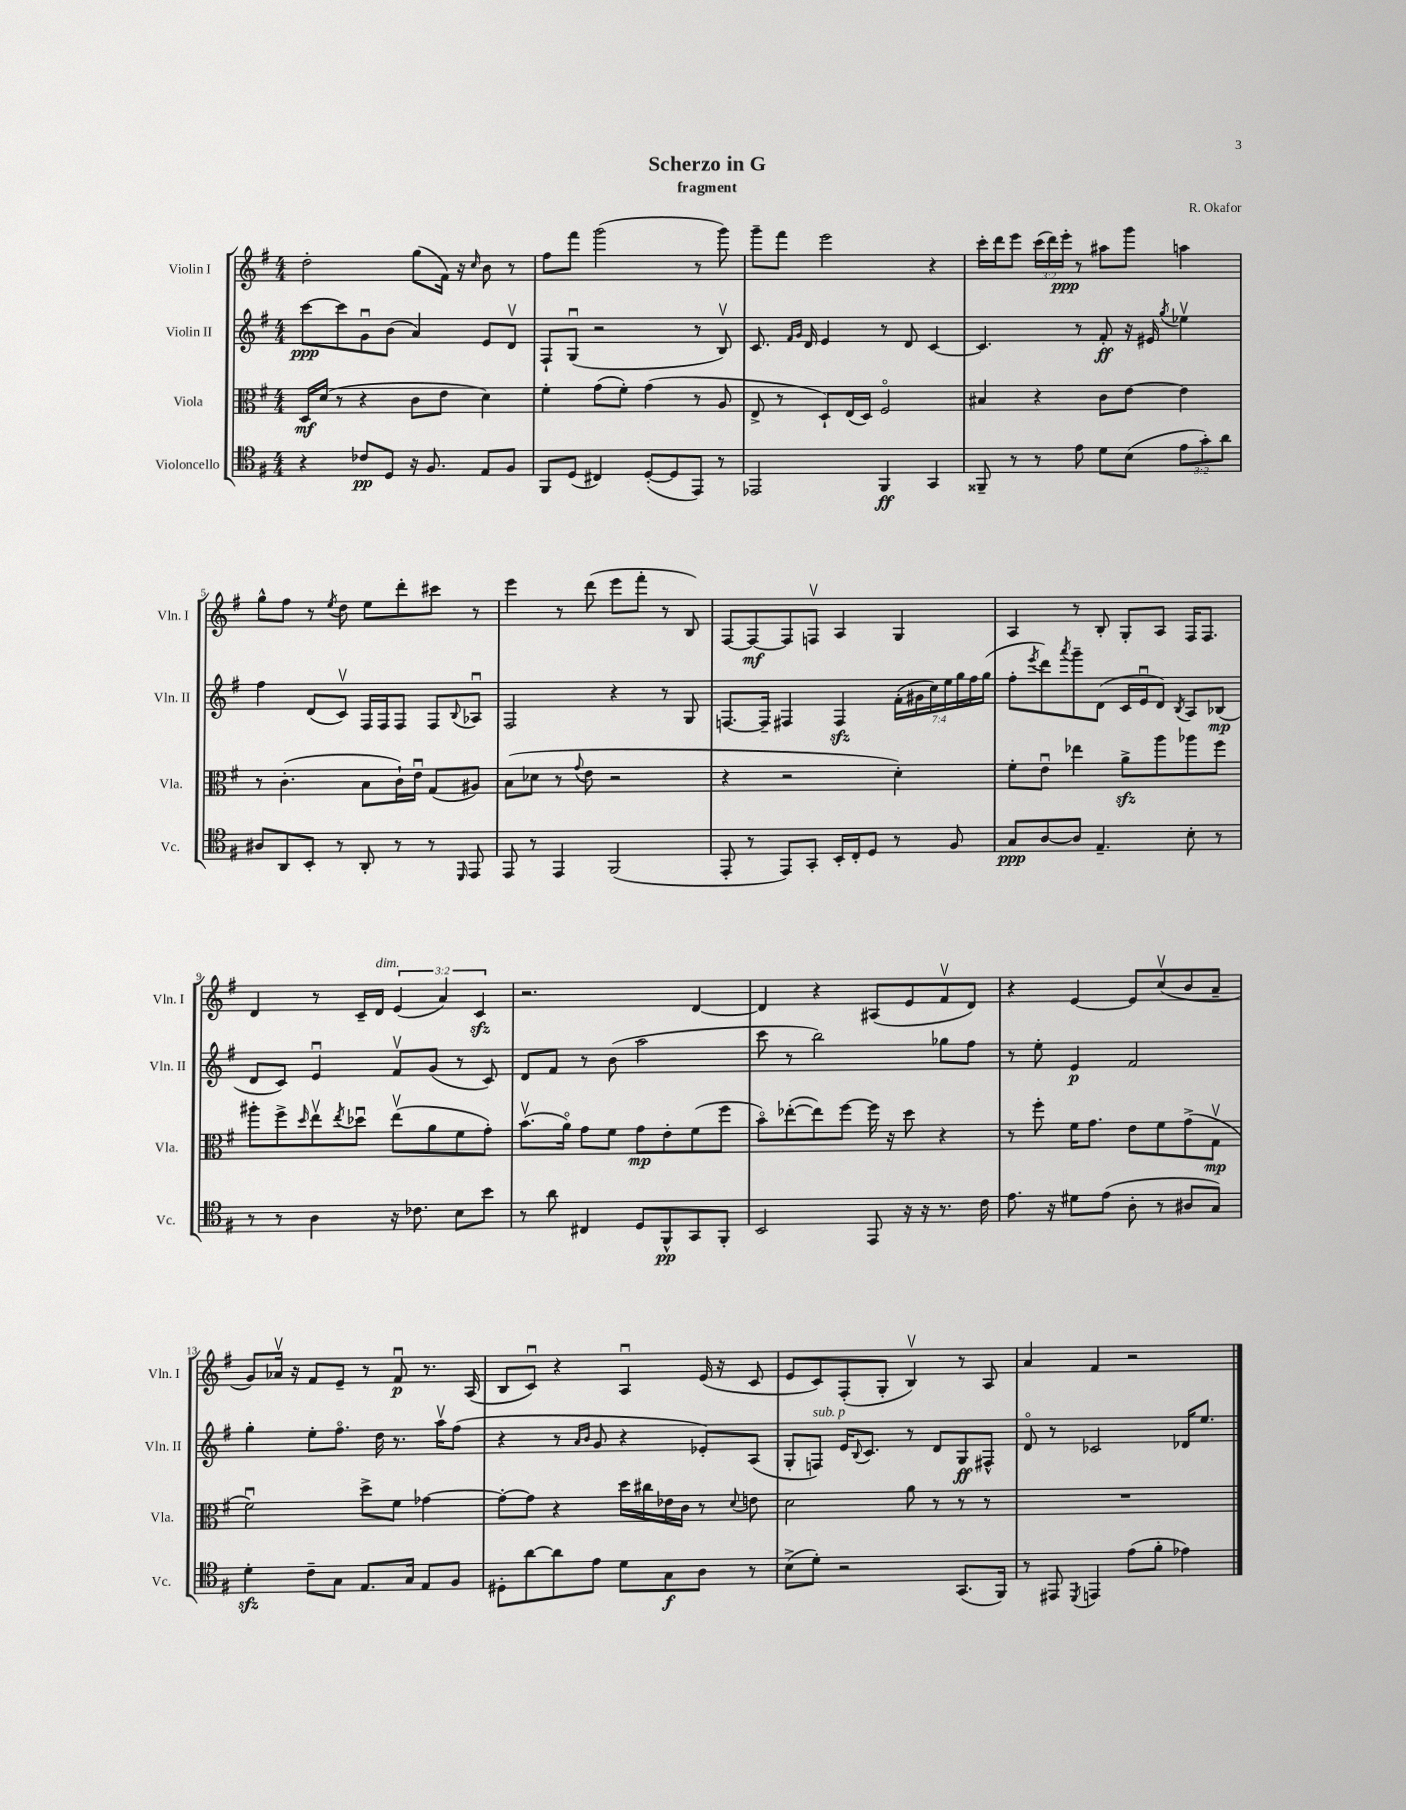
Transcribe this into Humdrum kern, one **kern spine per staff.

**kern	**dynam	**kern	**dynam	**kern	**dynam	**kern	**dynam
*part4	*part4	*part3	*part3	*part2	*part2	*part1	*part1
*staff4	*staff4	*staff3	*staff3	*staff2	*staff2	*staff1	*staff1
*I"Violoncello	*	*I"Viola	*	*I"Violin II	*	*I"Violin I	*
*I'Vc.	*	*I'Vla.	*	*I'Vln. II	*	*I'Vln. I	*
*clefC4	*	*clefC3	*	*clefG2	*	*clefG2	*
*k[f#]	*	*k[f#]	*	*k[f#]	*	*k[f#]	*
*M4/4	*	*M4/4	*	*M4/4	*	*M4/4	*
=1	=1	=1	=1	=1	=1	=1	=1
4r	.	16D/LL	mf	[8ccc\L	ppp	2dd'\	.
.	.	(16d/JJ	.	.	.	.	.
.	.	8r	.	8ccc\]	.	.	.
8c-X/L	pp	4r	.	8gu\	.	.	.
8D/J	.	.	.	(8b\J	.	.	.
16r	.	8c\L	.	4a/)	.	(8gg\L	.
8.F#/	.	.	.	.	.	.	.
.	.	8e\J	.	.	.	16f#\Jk)	.
.	.	.	.	.	.	16r	.
.	.	.	.	.	.	16qqcc/	.
8E/L	.	4d\)	.	8e/L	.	8b\	.
8F#/J	.	.	.	8dv/J	.	8r	.
=2	=2	=2	=2	=2	=2	=2	=2
8FF#/L	.	4f#'\	.	8F#`/L	.	8ff#\L	.
(8D/J	.	.	.	(8Gu/J	.	8fff#\J	.
4C#X/)	.	(8g\L	.	2r	.	(2ggg\	.
.	.	8f#'\J)	.	.	.	.	.
([8D'/L	.	(4g\	.	.	.	.	.
8D/]	.	.	.	.	.	.	.
8EE/J)	.	8r	.	8r	.	8r	.
8r	.	8A/	.	8Bv/)	.	8ggg\)	.
=3	=3	=3	=3	=3	=3	=3	=3
2EE-X/	.	8E^/	.	8.c/	.	8ggg~\L	.
.	.	8r	.	.	.	8fff#\J	.
.	.	.	.	16qqf#/LL	.	.	.
.	.	.	.	16qqg/JJ	.	.	.
.	.	.	.	16d/	.	.	.
.	.	8D`/L)	.	4e/	.	2eee\	.
.	.	(16E/L	.	.	.	.	.
.	.	16D/JJ)	.	.	.	.	.
4FF#/	ff	2F#/	.	8r	.	.	.
.	.	.	.	8d/	.	.	.
4GG/	.	.	.	[4c/	.	4r	.
=4	=4	=4	=4	=4	=4	=4	=4
8FF##X~/	.	4B#X/	.	4.c/]	.	16ccc'\LL	.
.	.	.	.	.	.	16ddd\J	.
8r	.	.	.	.	.	8eee\J	.
8r	.	4r	.	.	.	(24ccc\LL	.
.	.	.	.	.	.	24ddd\)	.
.	.	.	.	.	.	24eee'\JJ	ppp
8e\	.	.	.	8r	.	8r	.
8d\L	.	8c\L	.	8f#'/	ff	8aa#X\L	.
(8B\J	.	[8e\J	.	16r	.	8ggg\J	.
.	.	.	.	16e#X/	.	.	.
.	.	.	.	8qgg/	.	.	.
12e\L	.	4e\]	.	4ee-Xv\	.	4aan\	.
12g'\)	.	.	.	.	.	.	.
12a\J	.	.	.	.	.	.	.
!!LO:LB:g=z
=5	=5	=5	=5	=5	=5	=5	=5
8A#X/L	.	8r	.	4ff#\	.	8gg^^\L	.
8AA/	.	(4.c'\	.	.	.	8ff#\J	.
8BB'/J	.	.	.	(8d/L	.	8r	.
.	.	.	.	.	.	8qee/	.
8r	.	.	.	8cv/J)	.	8dd\	.
8AA'/	.	8B\L	.	16F#/LL	.	8ee\L	.
.	.	.	.	16F#/J	.	.	.
8r	.	16c`\L)	.	8F#/J	.	8ddd'\	.
.	.	16eu\JJ	.	.	.	.	.
8r	.	(8G/L	.	8F#/L	.	8ccc#X\J	.
16qqDD/	.	.	.	8qqB/	.	.	.
8EE/	.	8A#X/J)	.	8A-Xu/J	.	8r	.
=6	=6	=6	=6	=6	=6	=6	=6
8EE/	.	(8B\L	.	2F#/	.	4eee\	.
8r	.	8d-X\J	.	.	.	.	.
4EE/	.	8r	.	.	.	8r	.
.	.	8qqg/	.	.	.	.	.
.	.	8e\	.	.	.	(8ddd\	.
(2FF#/	.	2r	.	4r	.	8eee\L	.
.	.	.	.	.	.	8fff#'\J	.
.	.	.	.	8r	.	8r	.
.	.	.	.	8G/	.	8B/)	.
=7	=7	=7	=7	=7	=7	=7	=7
8EE'/	.	4r	.	[8.Fn/L	.	[8F#/L	.
8r	.	.	.	.	.	8F#/_	mf
.	.	.	.	16F~/Jk]	.	.	.
8EE/L)	.	2r	.	4F#X/	.	8F#/]	.
8GG'/J	.	.	.	.	.	8Fnv/J	.
16BB'/LL	.	.	.	4F#zz/	.	4A/	.
16C'/J	.	.	.	.	.	.	.
8D/J	.	.	.	.	.	.	.
8r	.	4d'\)	.	(28f#'\LL	.	4G/	.
.	.	.	.	28g#X\	.	.	.
.	.	.	.	28cc\)	.	.	.
.	.	.	.	28ee\	.	.	.
8F#/	.	.	.	.	.	.	.
.	.	.	.	28gg\	.	.	.
.	.	.	.	28ff#\	.	.	.
.	.	.	.	(28gg\JJ	.	.	.
=8	=8	=8	=8	=8	=8	=8	=8
8G/L	ppp	8f#'\L	.	8ff#'\L	.	4A/	.
.	.	.	.	8qeee/	.	.	.
[8A/	.	8eu\J	.	8ddd\)	.	.	.
.	.	.	.	8qaaa/	.	.	.
8A/J]	.	4ee-X\	.	8ggg~\	.	8r	.
4.E~/	.	.	.	(8d\J	.	8B'/	.
.	.	8azz^\L	.	16c/LL	.	8G'/L	.
.	.	.	.	16eu/J	.	.	.
.	.	8aa\	.	8d/J)	.	8A/J	.
.	.	.	.	8qB/	.	.	.
8B'\	.	8aa-X\	.	8A/L	.	16F#/KL	.
.	.	.	.	.	.	8.F#/J	.
8r	.	8ff#\J	.	(8B-X/J	mp	.	.
!!LO:LB:g=z
=9	=9	=9	=9	=9	=9	=9	=9
8r	.	8aa#X'\L	.	8d/L	.	4d/	.
8r	.	8ff#^\	.	8c/J)	.	.	.
.	.	16qqdd/	.	.	.	.	.
4A\	.	8eev\	.	4eu/	.	8r	.
.	.	8qee/	.	.	.	.	.
.	.	8dd-Xu\J	.	.	.	16c~/LL	.
!	!	!	!	!	!	!LO:TX:a:i:t=dim.	!
.	.	.	.	.	.	16d/JJ	.
16r	.	(8eev\L	.	8f#v/L	.	(6e/	.
8.c-X\	.	.	.	.	.	.	.
.	.	8a\	.	(8g/J	.	.	.
.	.	.	.	.	.	6a/)	.
8B\L	.	8f#\	.	8r	.	.	.
.	.	.	.	.	.	6czz/	.
8b\J	.	8g'\J)	.	8c/)	.	.	.
=10	=10	=10	=10	=10	=10	=10	=10
8r	.	(8.bv\L	.	8d/L	.	2.r	.
8a\	.	.	.	8f#/J	.	.	.
.	.	16a\Jk)	.	.	.	.	.
4C#X/	.	8g\L	.	8r	.	.	.
.	.	8f#\J	.	(8b\	.	.	.
8D/L	.	8g\L	mp	2aa\	.	.	.
8FF#^^/	pp	8e'\	.	.	.	.	.
8GG/	.	(8f#\	.	.	.	[4d/	.
8FF#'/J	.	8ff#\J	.	.	.	.	.
=11	=11	=11	=11	=11	=11	=11	=11
2BB/	.	8b\L)	.	8ccc\	.	4d/]	.
.	.	([8ee-X'\	.	8r	.	.	.
.	.	8ee-\])	.	2bb\)	.	4r	.
.	.	[8ff#\J	.	.	.	.	.
8EE/	.	16ff#\]	.	.	.	(8A#X/L	.
.	.	16r	.	.	.	.	.
16r	.	8dd\	.	.	.	8e/	.
16r	.	.	.	.	.	.	.
8.r	.	4r	.	8gg-X\L	.	8f#v/	.
.	.	.	.	8ff#\J	.	8d/J)	.
16c\	.	.	.	.	.	.	.
=12	=12	=12	=12	=12	=12	=12	=12
8.e\	.	8r	.	8r	.	4r	.
.	.	8ff#'\	.	8ee'\	.	.	.
16r	.	.	.	.	.	.	.
8d#X\L	.	16f#\KL	.	4e/	p	[4e/	.
.	.	8.g\J	.	.	.	.	.
(8e\J	.	.	.	.	.	.	.
8A'\	.	8e\L	.	2f#/	.	8e/L]	.
8r	.	8f#\	.	.	.	(8ccv/	.
8A#X/L	.	(8g^\	.	.	.	8b/	.
8G/J)	.	8Gv\J	mp	.	.	8a~/J	.
!!LO:LB:g=z
=13	=13	=13	=13	=13	=13	=13	=13
4dzz'\	.	2f#u\)	.	4gg'\	.	8g/L)	.
.	.	.	.	.	.	16a-Xv/Jk	.
.	.	.	.	.	.	16r	.
8c~\L	.	.	.	8ee'\L	.	8f#/L	.
8G\J	.	.	.	8.ff#\J	.	8e~/J	.
8.E/L	.	8dd^\L	.	.	.	8r	.
.	.	.	.	16dd\	.	.	.
.	.	8f#\J	.	8.r	.	8f#u/	p
16G/Jk	.	.	.	.	.	.	.
8E/L	.	[4g-X\	.	.	.	8.r	.
.	.	.	.	16aav\KL	.	.	.
8F#/J	.	.	.	(8ff#\J	.	.	.
.	.	.	.	.	.	(16A/	.
=14	=14	=14	=14	=14	=14	=14	=14
8D#X'\L	.	8g-'\L_	.	4r	.	8B/L	.
[8a\	.	8g-\J]	.	.	.	8cu/J)	.
8a\]	.	4r	.	8r	.	4r	.
.	.	.	.	16qqa/LL	.	.	.
.	.	.	.	16qqb/JJ	.	.	.
8e\J	.	.	.	8g/	.	.	.
8d\L	.	16dd\LL	.	4r	.	4Au/	.
.	.	16cc#X\	.	.	.	.	.
8G\	f	16e-X\	.	.	.	.	.
.	.	16c\JJ	.	.	.	.	.
8A\J	.	8r	.	8e-X'/L)	.	(16e/	.
.	.	.	.	.	.	16r	.
.	.	8qqd/	.	.	.	.	.
8r	.	8en\	.	(8A/J	.	8c/	.
=15	=15	=15	=15	=15	=15	=15	=15
(8B^\L	.	2d\	.	8G'/L	.	8e/L	.
!	!	!	!	!LO:TX:a:i:t=sub. p	!	!	!
8d'\J)	.	.	.	8Fn/J)	.	8c/)	.
2r	.	.	.	16e/KL	.	(8F#'/	.
.	.	.	.	8qqB/	.	.	.
.	.	.	.	8.c/J	.	.	.
.	.	.	.	.	.	8G'/J	.
.	.	8a\	.	8r	.	4Bv/)	.
.	.	8r	.	8d/L	.	.	.
(8.GG/L	.	8r	.	8G/	ff	8r	.
.	.	8r	.	8F#X^^/J	.	8A/	.
16FF#/Jk)	.	.	.	.	.	.	.
=16	=16	=16	=16	=16	=16	=16	=16
8r	.	1r	.	8d/	.	4a/	.
8EE#X/	.	.	.	8r	.	.	.
8qDD/	.	.	.	.	.	.	.
4EEn/	.	.	.	2c-X/	.	4f#/	.
(8e\L	.	.	.	.	.	2r	.
8f#'\J	.	.	.	.	.	.	.
4e-X\)	.	.	.	16d-X/KL	.	.	.
.	.	.	.	8.ee/J	.	.	.
==	==	==	==	==	==	==	==
*-	*-	*-	*-	*-	*-	*-	*-
